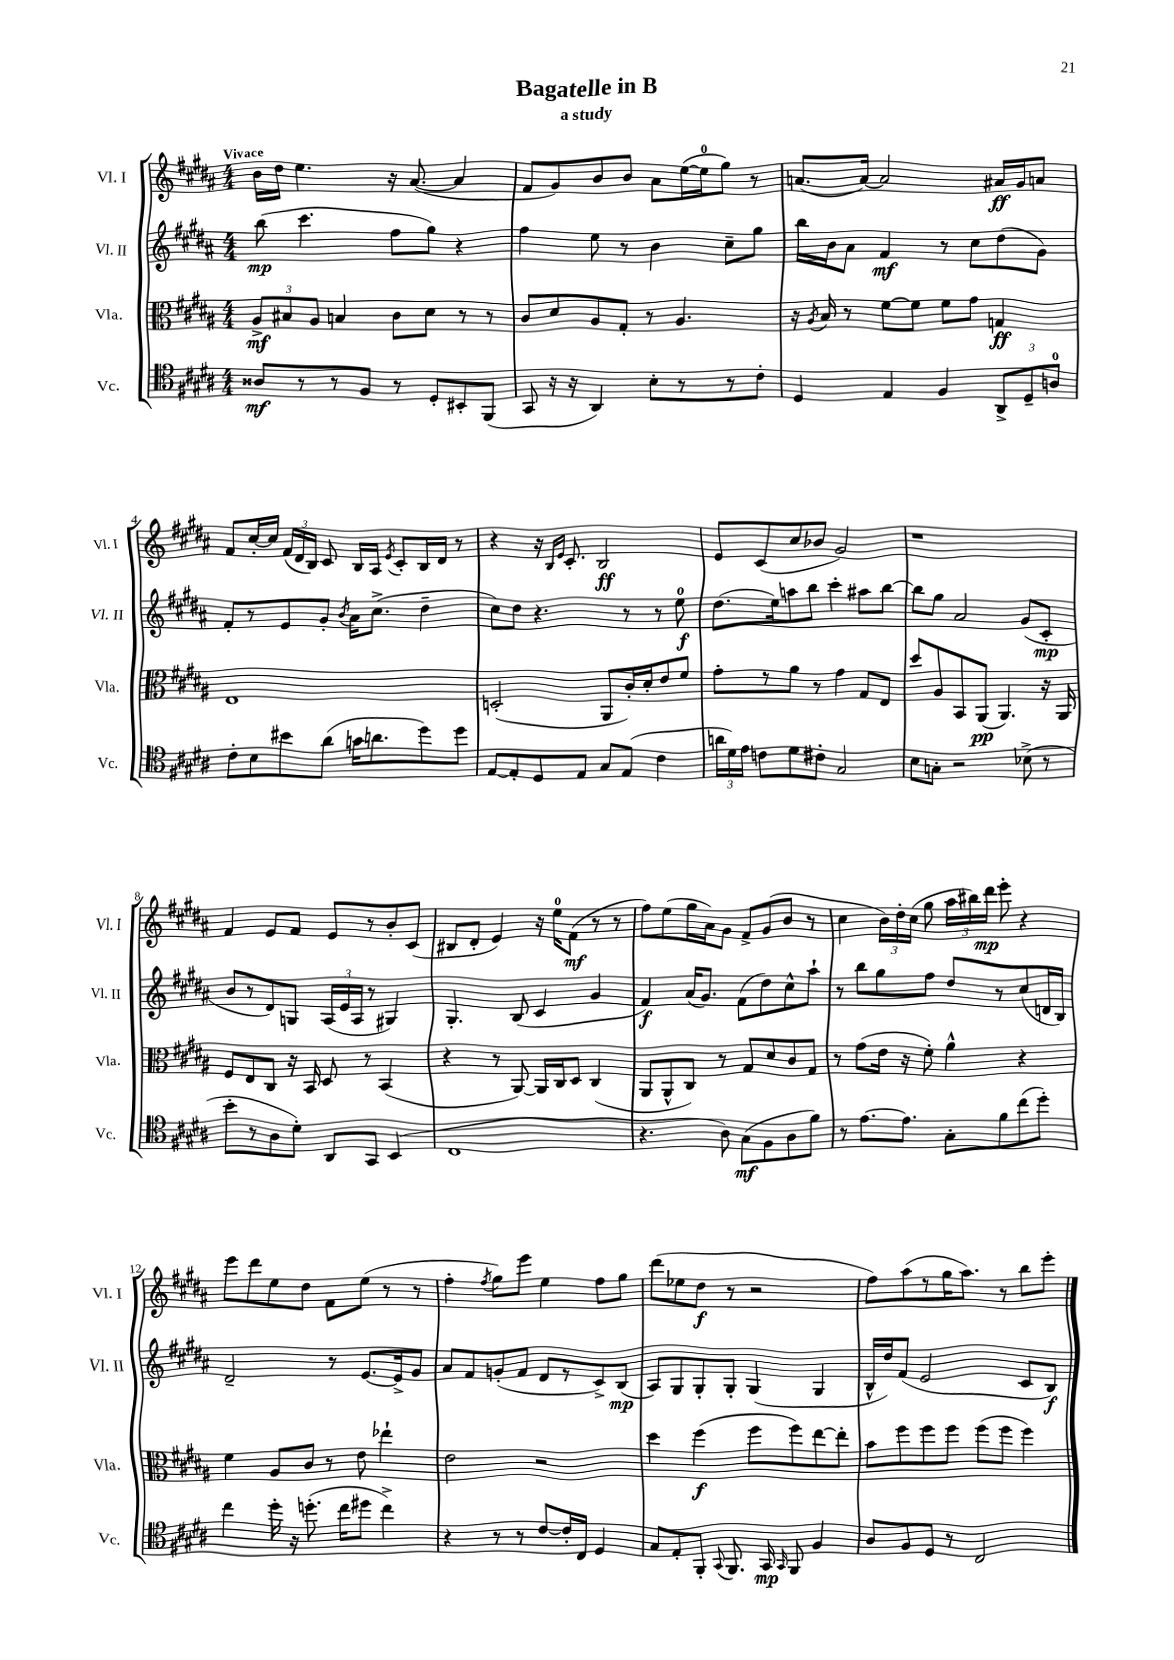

**kern	**kern	**kern	**kern
*staff4	*staff3	*staff2	*staff1
*clefC4	*clefC3	*clefG2	*clefG2
*k[f#c#g#d#a#]	*k[f#c#g#d#a#]	*k[f#c#g#d#a#]	*k[f#c#g#d#a#]
*M4/4	*M4/4	*M4/4	*M4/4
8A##	12A#^	(8bb	16b
.	.	.	16dd#
.	12B#	.	.
8r	.	4.ccc#	4.ee
.	12A#	.	.
8r	4B	.	.
8F#	.	.	.
8r	8c#	8ff#	16r
.	.	.	([8.a#
8D#'	8d#	8gg#)	.
8BB#'	8r	4r	4a#]
(8FF#	8r	.	.
=	=	=	=
8GG#	8c#	4ff#	8f#
16r	8d#	.	8g#)
16r	.	.	.
4AA#)	8A#	8ee	8b
.	8G#'	8r	8b
8B'	8r	4b	8a#
8r	4.A#	.	([16ee
.	.	.	16ee]
8r	.	8cc#~	8gg#)
8c#'	.	8gg#	8r
=	=	=	=
4D#	16r	16bb	[8.a
.	8qA#	.	.
.	16B	16b	.
.	8r	8a#	.
.	.	.	16a_
4E	[8f#	4f#	2a]
.	8f#]	.	.
4F#	8f#	8r	.
.	8g#	8cc#	.
12AA#^	4G	(8dd#	16a#
.	.	.	16g#
12D#~	.	.	.
.	.	8g#)	8a
12A	.	.	.
=	=	=	=
8c#'	1E	8f#'	8f#
8B	.	8r	[16cc#'
.	.	.	16cc#]
8b#	.	8e	(24f#
.	.	.	24d#
.	.	.	24B)
(8a#	.	8g#'	8c#
.	.	8qb	.
16g	.	16a#	16B
8.a	.	(8.cc#^	16A#
.	.	.	8qe
.	.	.	8c#'
8dd#)	.	4dd#~	16B
.	.	.	16d#
8dd#	.	.	8r
=	=	=	=
[8E	(2D'	8cc#)	4r
8E']	.	8dd#	.
8D#	.	4.r	16r
.	.	.	16qqB
.	.	.	16qqe
.	.	.	8.c#'
8E	.	.	.
8G#	8AA#	.	2B
(8E	16c#')	8r	.
.	16d#'	.	.
4c#	8e	8r	.
.	8f#	8ee	.
=	=	=	=
24a	8g#'	(8.dd#	8e
24d#)	.	.	.
24e	.	.	.
8c	8r	.	(8c#
.	.	16ee)	.
8d#	8a#	8aa	8cc#
8c#'	8r	8bb	8b-
2G#	4g#	4ccc#'	2g#)
.	8G#	8aa#	.
.	8E	[8bb	.
=	=	=	=
8B	8dd#	8bb]	1r
8G'	8A#	8gg#	.
2r	8BB	2a#	.
.	(8AA#	.	.
.	4.AA#)	.	.
(8B-^	.	(8g#	.
8r	16r	8c#'	.
.	16AA#	.	.
=	=	=	=
8b'	8F#	8b	4f#
8r	8E	8r	.
8A#	8C#	8d#)	8e
8d#')	16r	8G	8f#
.	16BB	.	.
8AA#	8D#	(24A#	8e
.	.	24e	.
.	.	24A#	.
8GG#	8r	8r	8r
(4BB	(4BB	4G#)	8b'
.	.	.	(8c#
=	=	=	=
1C#	4r	4.G#'	8B#
.	.	.	8d#'
.	8r	.	4e)
.	[8AA#)	(8B	.
.	16AA#]	4c#	16r
.	16C#	.	16ee
.	8D#	.	(8f#
.	(4C#	4g#	8r
.	.	.	8r
=	=	=	=
4.r	8AA#	4f#)	8ff#)
.	8AA#^^	.	(8ee
.	8C#)	(16a#	16gg#
.	.	8.g#)	16a#)
8A#)	8r	.	8g#
(8G#	8G#	(8f#	8f#^
8F#	8d#	8dd#)	(8g#
8A#	8c#	8cc#^^	8b
8f#)	8G#	8aa#`	8r
=	=	=	=
8r	8r	8r	4cc#
[8.e	(8g#	8bb	.
.	16e	8gg#	24b)
.	.	.	24dd#'
8.e]	16r	.	.
.	.	.	(24cc#
.	8f#')	8ff#	8gg#
8G#'	4a#^^	8dd#	24aa#
.	.	.	24bb#)
.	.	.	24ddd#
8f#	.	8r	8eee'
(8cc#	4r	(8cc#	4r
8dd#')	.	16d	.
.	.	16B)	.
=	=	=	=
4cc#	4f#	2d#~	8eee
.	.	.	8ddd#
16dd#'	8A#	.	8ee
16r	.	.	.
(8.dd'	8c#	.	8dd#
.	8r	8r	8f#
16cc#	.	.	.
8dd#	8e	[8.e	(8ee
4cc#^)	4ee-`	.	8r
.	.	16e^]	.
.	.	8g#	8r
=	=	=	=
4r	2e	8a#	4ff#'
.	.	8f#	.
.	.	.	8qff#
8r	.	(8g'	8gg#)
8r	.	8f#	8eee
[8c#	2r	8d#	4ee
16c#']	.	8r	.
16C#	.	.	.
4D#	.	8c#^)	8ff#
.	.	(8B	8gg#
=	=	=	=
8G#	4dd#	8A#)	(8ddd#
8E'	.	8G#	8ee-
8FF#'	(4ff#	8G#'	8dd#
8qqGG#	.	.	.
8.FF#	.	8G#'	8r
.	8ff#	(4G#	2r
16GG#	.	.	.
16qqGG#	.	.	.
8FF#	8ff#)	.	.
4F#	[8ee	4G#	.
.	8ee']	.	.
=	=	=	=
8A#	8b	16B^^	8ff#)
.	.	16dd#)	.
8F#	8ff#	(8f#	(8aa#
8D#	8ff#	2e	8r
8r	8ff#	.	16gg#
.	.	.	8.aa#)
2C#	(8ff#	.	.
.	8ff#	.	8r
.	4ff#)	8c#	8bb
.	.	8B)	8eee'
==	==	==	==
*-	*-	*-	*-
